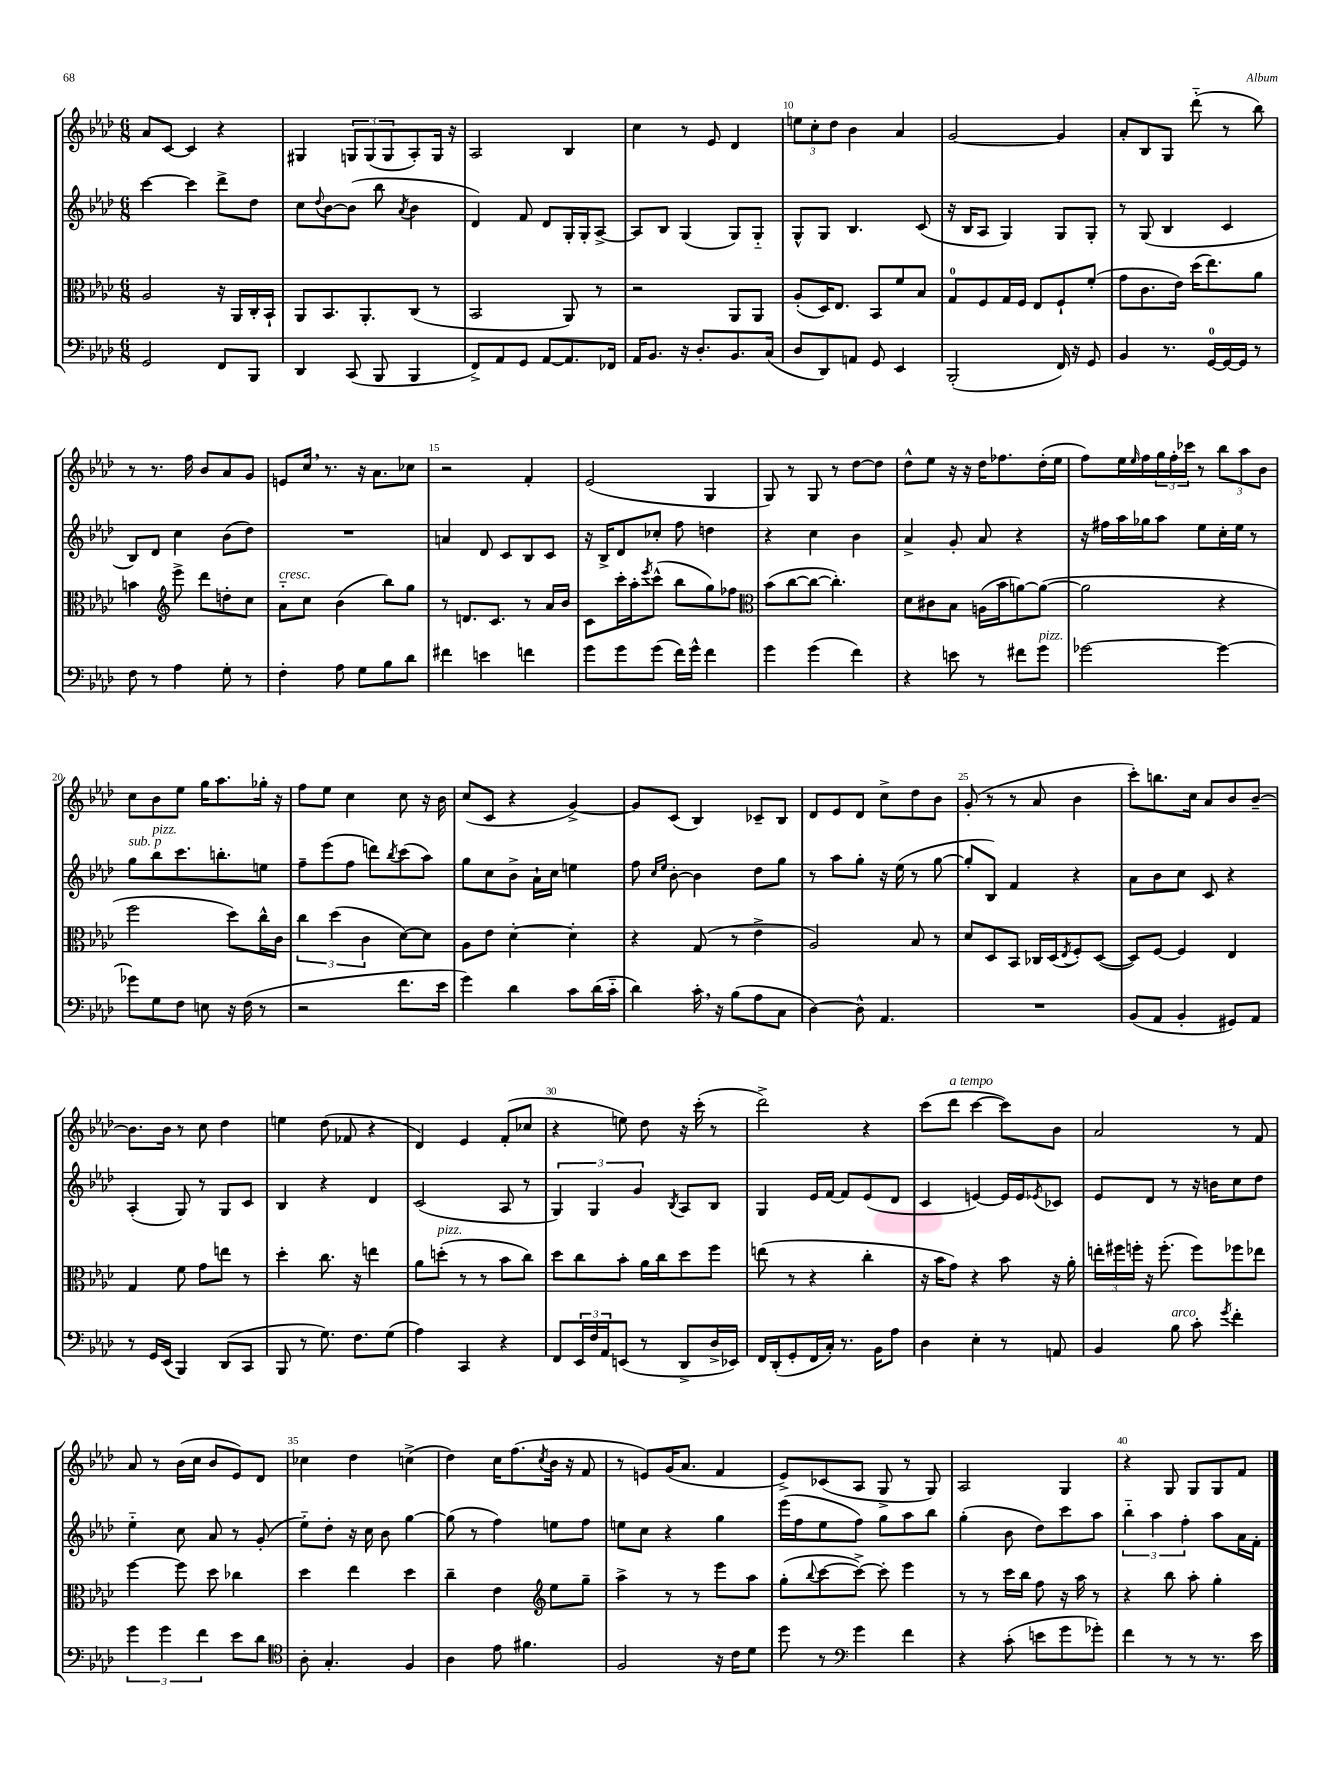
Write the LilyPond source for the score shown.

<<
\new StaffGroup <<
\new Staff = "s0" {
    \clef treble \key aes \major \numericTimeSignature \time 6/8
    aes'8 c'8~ c'4 r4 |
    gis4 \tuplet 3/2 { g8 g8( g8 } aes8-.) g16 r16 |
    aes2 bes4 |
    c''4 r8 ees'8 des'4 |
    \tuplet 3/2 { e''8 c''8-. des''8 } bes'4 aes'4 |
    g'2~ g'4 |
    aes'8-. bes8 g8 des'''8-_( r8 bes''8) |
    r8 r8. f''16 bes'8 aes'8 g'8 |
    e'8 c''16 \breathe r8. r16 aes'8. ces''8 |
    r2 f'4-. |
    ees'2( g4 |
    g8) r8 g8 r8 des''8~ des''8 |
    des''8-^ ees''8 r16 r16 des''16 fes''8. des''16-.( ees''16 |
    f''8) ees''16 \grace { ees''16 } f''16 \tuplet 3/2 { g''16 f''16-. ces'''16 } r8 \tuplet 3/2 { bes''8 aes''8 bes'8 } |
    c''8 bes'8 ees''8 g''16 aes''8. ges''16-. r16 |
    f''8 ees''8 c''4 c''8 r16 bes'16 |
    c''8( c'8 r4 g'4~->) |
    g'8 c'8( bes4) ces'8-- bes8 |
    des'8 ees'8 des'8 c''8-> des''8 bes'8 |
    g'8-.( r8 r8 aes'8 bes'4 |
    c'''8-.) b''8. c''16 aes'8 bes'8 bes'8~-- |
    bes'8. bes'16 r8 c''8 des''4 |
    e''4 des''8( fes'8 r4 |
    des'4) ees'4 f'8-.( ces''8 |
    r4 e''8) des''8 r16 c'''16-.( r8 |
    des'''2->) r4 |
    c'''8( des'''8^\markup { \italic "a tempo" } c'''4~ c'''8) bes'8 |
    aes'2 r8 f'8 |
    aes'8 r8 bes'16( c''16 bes'8 ees'8) des'8 |
    ces''4 des''4 c''4->( |
    des''4) c''16 f''8.( \acciaccatura { c''8 } bes'16 r16 f'8 |
    r8 e'8) g'16( aes'8. f'4 |
    ees'8->) ces'8( aes8 g8-> r8 g8) |
    aes2 g4 |
    r4 g8 g8 g8 f'8 \bar "|." |
}
\new Staff = "s1" {
    \clef treble \key aes \major \numericTimeSignature \time 6/8
    c'''4~ c'''4 des'''8-> des''8 |
    c''8 \appoggiatura { des''8 } bes'8~ bes'8( bes''8 \acciaccatura { aes'8 } bes'4 |
    des'4) f'8 des'8 g16-. g16-. aes8~-> |
    aes8 bes8 g4( g8) g8-_ |
    g8-^ g8 bes4. c'8( |
    r16 bes16 aes8 g4) g8 g8-. |
    r8 g8( bes4 c'4 |
    bes8) des'8 c''4 bes'8( des''8) |
    R2. |
    a'4 des'8 c'8 bes8 c'8 |
    r16 bes16-> des'8 ces''8-. f''8 d''4 |
    r4 c''4 bes'4 |
    aes'4-> g'8-. aes'8 r4 |
    r16 fis''16 aes''16 ges''16 aes''8 ees''8 c''16-. ees''16 r8 |
    g''8^\markup { \italic "sub. p" } bes''8^\markup { \italic "pizz." } c'''8. b''8.-. e''8 |
    f''8-- ees'''8( f''8 d'''8) \acciaccatura { bes''8 } c'''8( aes''8) |
    g''8 c''8 bes'8-> aes'16-! c''16 e''4 |
    f''8 \grace { c''16 ees''16 } bes'8~-. bes'4 des''8 g''8 |
    r8 aes''8 g''8-. r16 ees''16( r8 g''8~ |
    g''8-. bes8) f'4 r4 |
    aes'8 bes'8 c''8 c'8 r4 |
    aes4-.( g8) r8 g8 c'8 |
    bes4 r4 des'4 |
    c'2( aes8 r8 |
    \tuplet 3/2 { g4) g4 g'4 } \acciaccatura { bes8 } aes8 bes8 |
    g4 ees'16 f'16~ f'8 ees'8( des'8 |
    c'4 e'4~) e'16 e'16 \acciaccatura { ees'8 } ces'8 |
    ees'8 des'8 r8 r16 b'16 c''8 des''8 |
    ees''4-_ c''8 aes'8 r8 g'8-.( |
    ees''8-_) des''8-. r16 c''16 bes'8 g''4~ |
    g''8( r8 f''4) e''8 f''8 |
    e''8 c''8 r4 g''4 |
    ees'''16( f''16 ees''8 f''8) g''8 aes''8 bes''8 |
    g''4-.( bes'8 des''8) c'''8 aes''8 |
    \tuplet 3/2 { bes''4-_ aes''4 f''4-. } aes''8 aes'16 f'16-. \bar "|." |
}
\new Staff = "s2" {
    \clef alto \key aes \major \numericTimeSignature \time 6/8
    aes2 r16 aes,16 c16-. bes,16-! |
    aes,8 bes,8. aes,8.-. c8( r8 |
    bes,2 aes,8) r8 |
    r2 aes,8 aes,8 |
    aes8-.( des16) ees8. bes,8 f'8 bes8 |
    g8-0 f8 g16 f16 ees8 f8-! f'8-.( |
    g'8 c'8. ees'16) des''16( ees''8.) aes'8 |
    b'4 \clef treble ees'''8-> des'''8 d''8-. c''8 |
    aes'8-_^\markup { \italic "cresc." } c''8 bes'4( bes''8) g''8 |
    r8 d'8. c'8. r8 aes'16 bes'16 |
    c'8 c'''16-. aes''16-. \acciaccatura { ees'''8 } c'''8-^( bes''8 g''8) fes''8 |
    \clef alto bes'8( c''8~ c''8~ c''4.-.) |
    des'8 cis'8 bes8 a16( bes'16 a'8~) a'8~( |
    a'2 r4 |
    f''2 des''8) c''16-^ c'16 |
    \tuplet 3/2 { c''4 des''4( c'4 } des'8~) des'8 |
    aes8 ees'8 des'4~-. des'4-. |
    r4 g8( r8 ees'4-> |
    aes2) bes8 r8 |
    des'8 des8 bes,8 ces16 des16( \acciaccatura { ees8 } f8-.) des8~( |
    des8) f8~ f4 ees4 |
    g4 f'8 g'8 e''8 r8 |
    des''4-. c''8. r16 e''4 |
    aes'8 d''8-.^\markup { \italic "pizz." }( r8 r8 bes'8 c''8) |
    des''8 c''8 bes'8-. aes'16 c''16 des''8 f''8 |
    e''8( r8 r4 c''4-. |
    r16 bes'16 g'8) r4 bes'8 r16 aes'16-. |
    \tuplet 3/2 { e''16-. fis''16 f''16-. } r16 f''8.-.( f''8) fes''8 ees''8 |
    f''4~ f''8 des''8 ces''4 |
    des''4 ees''4 des''4 |
    c''4-- ees'4 \clef treble ees''8 g''8-- |
    aes''4-> r8 r8 ees'''8 aes''8 |
    g''8-.( \appoggiatura { bes''8 } c'''8~ c'''8~->) c'''8-. ees'''4 |
    r8 r8 c'''16 bes''16 f''8 r16 aes''16 r8 |
    r4 bes''8 aes''8-. g''4-. \bar "|." |
}
\new Staff = "s3" {
    \clef bass \key aes \major \numericTimeSignature \time 6/8
    g,2 f,8 bes,,8 |
    des,4 c,8( bes,,8 bes,,4 |
    f,8->) aes,8 g,8 aes,8~ aes,8. fes,16 |
    aes,16 bes,8. r16 des8.-. bes,8. c16( |
    des8 des,8) a,8 g,8 ees,4 |
    bes,,2-.( f,16) r16 g,8 |
    bes,4 r8. g,16-0~ g,16~ g,16 r8 |
    f8 r8 aes4 g8-. r8 |
    f4-. aes8 g8 bes8 des'8 |
    fis'4 e'4 f'4 |
    g'8 g'8 g'8( f'16) g'16-^ f'4 |
    g'4 g'4( f'4) |
    r4 e'8 r8 fis'8 g'8^\markup { \italic "pizz." } |
    ges'2~ ges'4~ |
    ges'8 g8 f8 e8 r16 f16( r8 |
    r2 f'8. ees'16 |
    g'4) des'4 c'8 des'16( c'16-_ |
    des'4) c'16-. \breathe r16 bes8( aes8 c8 |
    des4~) des8-^ aes,4. |
    R2. |
    bes,8( aes,8 bes,4-. gis,8) aes,8 |
    r8 g,16 ees,16( bes,,4) des,8( c,8 |
    bes,,8 r8 g8.) f8. g8( |
    aes4) c,4 r4 |
    f,8 \tuplet 3/2 { ees,16 f16 aes,16 } e,8( r8 des,8-> des16-> ees,16) |
    f,16 des,16-.( g,8-. f,16 c16-.) r8. bes,16 aes8 |
    des4 ees4-. r8 a,8 |
    bes,4 bes8^\markup { \italic "arco" } c'8-. \acciaccatura { g'8 } f'4-. |
    \tuplet 3/2 { g'4 g'4 f'4 } ees'8 des'8 |
    \clef tenor aes8-. g4.-. f4 |
    aes4 ees'8 fis'4. |
    f2 r16 c'16 des'8 |
    des''8 r8 \clef bass g'4 f'4 |
    r4 c'8-.( e'8 g'8 ges'8-.) |
    f'4 r8 r8 r8. ees'16 \bar "|." |
}
>>
>>
\layout { \context { \Score currentBarNumber = #6 \override BarNumber.break-visibility = ##(#f #t #t) barNumberVisibility = #(every-nth-bar-number-visible 5) } }
